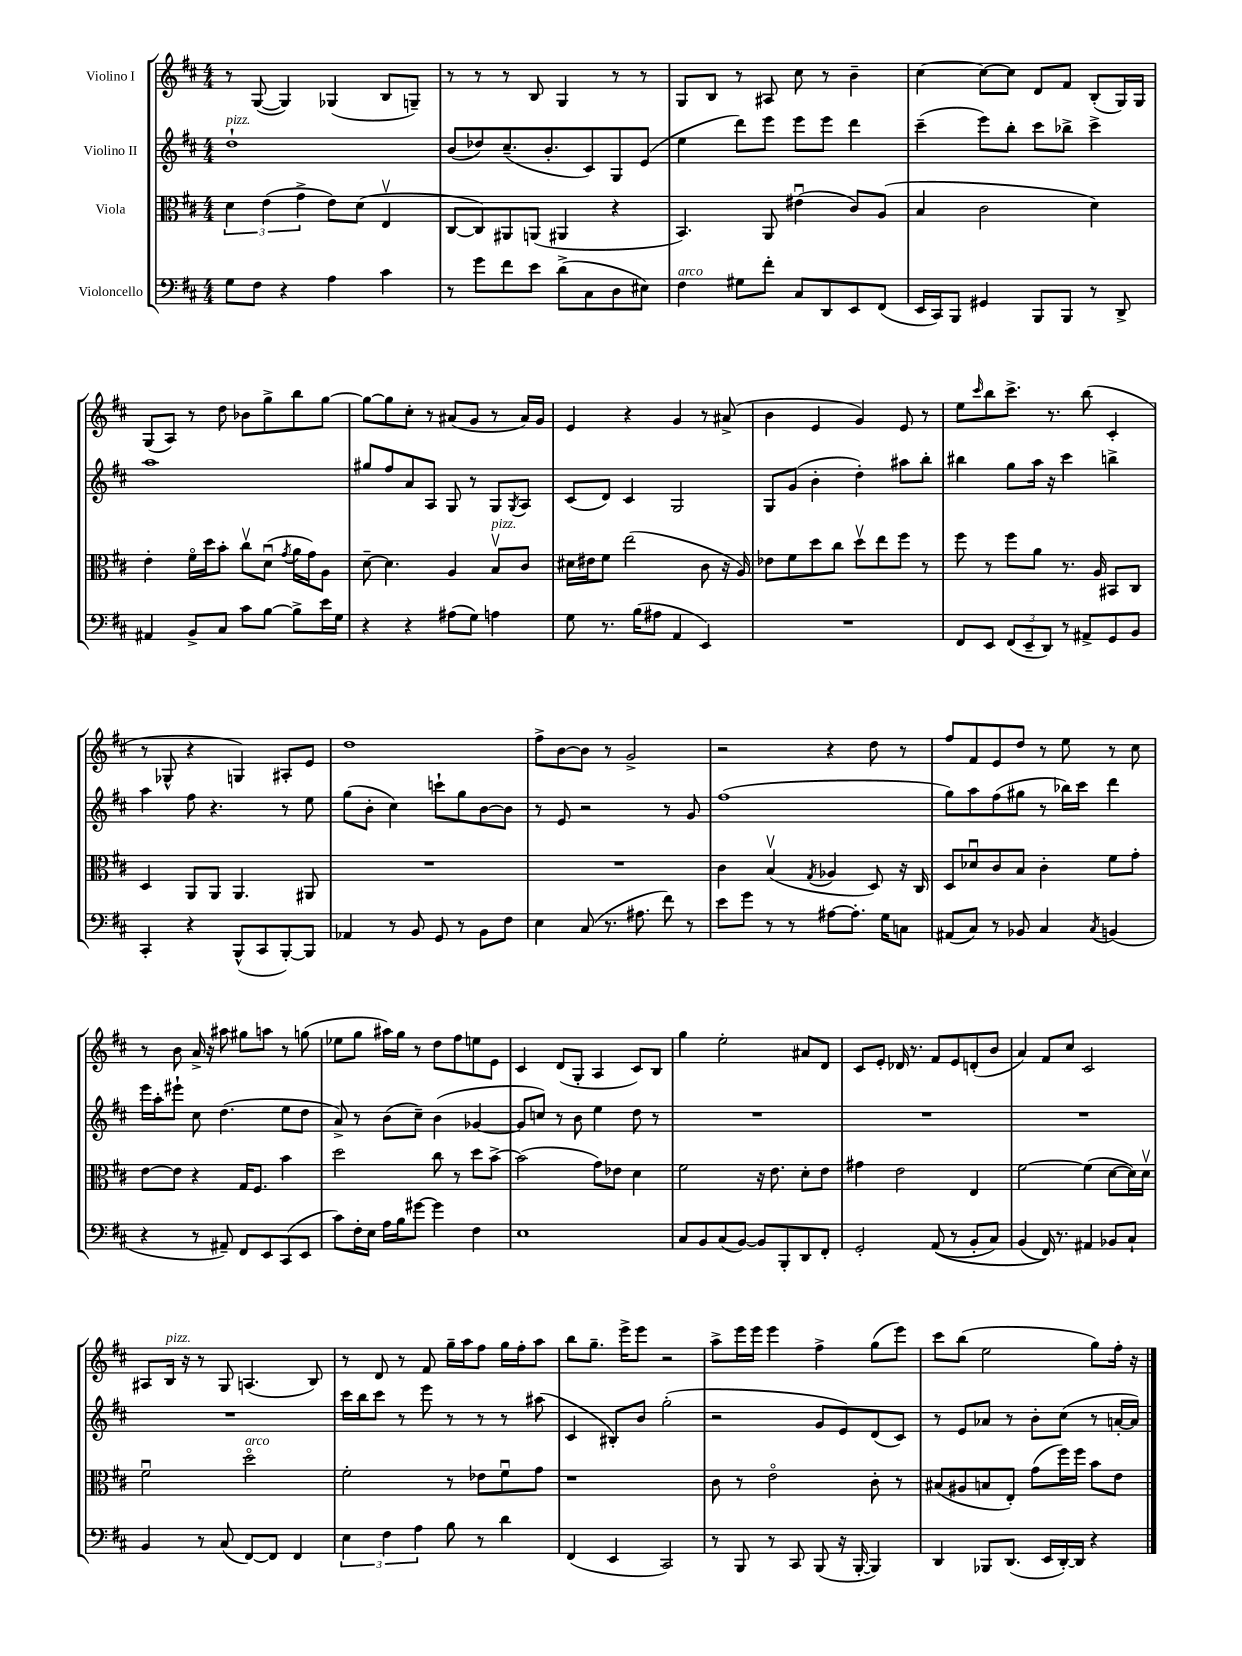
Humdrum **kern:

**kern	**kern	**kern	**kern
*part4	*part3	*part2	*part1
*staff4	*staff3	*staff2	*staff1
*I"Violoncello	*I"Viola	*I"Violino II	*I"Violino I
*clefF4	*clefC3	*clefG2	*clefG2
*k[f#c#]	*k[f#c#]	*k[f#c#]	*k[f#c#]
*M4/4	*M4/4	*M4/4	*M4/4
=102	=102	=102	=102
!	!	!LO:TX:a:i:t=pizz.	!
8G\L	6d\	1dd`	8r
8F#\J	.	.	([8G/
.	(6e\	.	.
4r	.	.	4G/])
.	6g^\	.	.
4A\	8e\L)	.	(4G-X/
.	(8d\J	.	.
4c#\	4Ev/	.	8B/L
.	.	.	8Gn~/J)
=103	=103	=103	=103
8r	[8C#/L	(8b/L	8r
8g\L	8C#/])	8dd-X/)	8r
8f#\	8AA#X/	(8.cc#~/	8r
8e\J	(8AAn/J	.	8B/
.	.	8.b'/	.
(8d^\L	4AA#X/	.	4G/
8C#\	.	8c#/)	.
8D\	4r	8G/	8r
8E#X\J)	.	(8e/J	8r
=104	=104	=104	=104
!LO:TX:a:i:t=arco	!	!	!
4F#\	4.BB/)	4ee\	8G/L
.	.	.	8B/J
8G#X\L	.	8ddd\L)	8r
8f#'\J	8AA/	8eee\J	8A#X/
8C#/L	(4e#Xu\	8eee\L	8cc#\
8DD/	.	8eee\J	8r
8EE/	8c#/L)	4ddd\	4b~\
(8FF#/J	(8A/J	.	.
=105	=105	=105	=105
16EE/LL	4B/	(4ccc#~\	[4cc#\
16CC#/J)	.	.	.
8BBB/J	.	.	.
4GG#X/	2c#\	8eee\L)	8cc#\L_
.	.	8bb'\J	8cc#\J]
8BBB/L	.	8ccc#\L	8d/L
8BBB/J	.	8bb-X^\J	8f#/J
8r	4d\)	4ccc#^\	(8B'/L
8DD^/	.	.	16G/L)
.	.	.	16G/JJ
!!LO:LB:g=z
=106	=106	=106	=106
4AA#X/	4e'\	1aa	(8G/L
.	.	.	8A/J)
8BB^/L	16f#\LL	.	8r
.	16dd\J	.	.
8C#/J	8b'\J	.	8dd\
8c#\L	8cc#v\L	.	8b-X\L
[8B\J	(8du\J	.	8gg^\
.	8qg/	.	.
8B^\L]	16a\LL	.	8bb\
.	16g\J)	.	.
16e\L	8A\J	.	[8gg\J
16G\JJ	.	.	.
=107	=107	=107	=107
4r	[8d~\	8gg#X/L	8gg\L_
.	4.d\]	8ff#/	8gg\]
4r	.	8a/	8cc#'\J
.	.	8A/J	8r
(8A#X\L	4A/	8G/	(8a#X/L
8G\J)	.	8r	8g/J
!	!LO:TX:a:i:t=pizz.	!	!
4An\	8Bv/L	8G/L	8r
.	.	8qG/	.
.	8c#/J	8A/J	16a#/LL)
.	.	.	16g/JJ
=108	=108	=108	=108
8G\	16d#X\LL	(8c#/L	4e/
.	16e#X\J	.	.
8.r	8f#\J	8d/J)	.
.	(2ee\	4c#/	4r
(16B\KL	.	.	.
8A#X\J	.	.	.
4AA/	.	2G/	4g/
4EE/)	8c#\	.	8r
.	16r	.	(8a#X^/
.	16A/)	.	.
=109	=109	=109	=109
1r	8e-X\L	8G/L	4b\
.	8f#\	(8g/J	.
.	8dd\	4b'\	4e/
.	8cc#\J	.	.
.	8ddv\L	4dd'\)	4g/)
.	8ee\	.	.
.	8ff#\J	8aa#X\L	8e/
.	8r	8bb'\J	8r
=110	=110	=110	=110
8FF#/L	8ff#\	4bb#X\	8ee\L
.	.	.	16qqccc#/
8EE/J	8r	.	8bb\
(12FF#/L	8ff#\L	8gg\L	8.ccc#^\J
12EE~/	.	.	.
.	8a\J	16aa\Jk	.
12DD/J)	.	.	.
.	.	16r	8.r
8r	8.r	4ccc#\	.
8AA#X^/L	.	.	(8bb\
.	16A/	.	.
8GG/	8BB#X/L	4bbn^\	4c#'/
8BB/J	8C#/J	.	.
!!LO:LB:g=z
=111	=111	=111	=111
4CC#'/	4D/	4aa\	8r
.	.	.	8G-X^^/
4r	8AA/L	8ff#\	4r
.	8AA/J	4.r	.
(8BBB^^/L	4.AA/	.	4Gn/)
8CC#/	.	.	.
[8BBB'/)	.	8r	8A#X'/L
8BBB/J]	8AA#X/	8ee\	8e/J
=112	=112	=112	=112
4AA-X/	1r	(8gg\L	1dd
.	.	8b'\J	.
8r	.	4cc#\)	.
8BB/	.	.	.
8GG/	.	8cccn`\L	.
8r	.	8gg\	.
8BB\L	.	[8b\	.
8F#\J	.	8b\J]	.
=113	=113	=113	=113
4E\	1r	8r	8ff#^\L
.	.	8e/	[8b\
(8C#/	.	2r	8b\J]
8.r	.	.	8r
.	.	.	2g^/
8.A#X\	.	.	.
8f#\)	.	8r	.
8r	.	8g/	.
=114	=114	=114	=114
8e\L	4c#\	(1ff#	2r
8g\J	.	.	.
8r	(4Bv/	.	.
8r	.	.	.
.	8qG/	.	.
[8A#X\L	4A-X/	.	4r
8.A#'\J]	.	.	.
.	8D/)	.	8dd\
16G\KL	.	.	.
8Cn\J	16r	.	8r
.	16C#/	.	.
=115	=115	=115	=115
(8AA#X/L	8D/L	8gg\L)	8ff#/L
8C#/J)	8d-Xu/	8aa\	8f#/
8r	8c#/	(8ff#\	8e/
8BB-X/	8B/J	8gg#X\J	8dd/J
4C#/	4c#'\	8r	8r
.	.	16bb-X\LL)	8ee\
.	.	16ccc#\JJ	.
8qC#/	.	.	.
(4BBn/	8f#\L	4ddd\	8r
.	8g'\J	.	8cc#\
!!LO:LB:g=z
=116	=116	=116	=116
4r	[8e\L	16eee\LL	8r
.	.	16aa'\J	.
.	8e\J]	8eee#X`\J	8b\
8r	4r	8cc#\	16a^/
.	.	.	16r
8AA#X~/)	.	(4.dd\	8aa#X\
8FF#/L	16G/KL	.	8gg#X\L
.	8.F#/J	.	.
8EE/	.	.	8aan\J
(8CC#/	4b\	8ee\L	8r
8EE/J	.	8dd\J	(8ggn\
=117	=117	=117	=117
8c#\L)	2dd\	8a^/)	8ee-X\L
16F#'\L	.	8r	8gg\J
16E\JJ	.	.	.
16A\LL	.	(8b\L	16aa#X\LL)
16B\J	.	.	16gg\JJ
[8g#X\J	.	8cc#~\J)	8r
4g#\]	8cc#\	(4b\	8dd\L
.	8r	.	8ff#\
4F#\	8dd\L	[4g-X/	8een\
.	[8b^\J	.	8e\J
=118	=118	=118	=118
1E	(2b\]	8g-/L]	4c#/
.	.	8ccn/J)	.
.	.	8r	(8d/L
.	.	8b\	8G'/J
.	8g\L)	4ee\	4A/
.	8e-X\J	.	.
.	4d\	8dd\	8c#/L)
.	.	8r	8B/J
=119	=119	=119	=119
8C#/L	2f#\	1r	4gg\
8BB/	.	.	.
(8C#/	.	.	2ee'\
[8BB/J)	.	.	.
8BB/L]	16r	.	.
.	8.e\	.	.
8BBB'/	.	.	.
8DD/	8d'\L	.	8a#X/L
8FF#'/J	8e\J	.	8d/J
=120	=120	=120	=120
2GG'/	4g#X\	1r	8c#/L
.	.	.	8e'/J
.	2e\	.	16d-X/
.	.	.	8.r
((8AA/	.	.	8f#/L
8r	.	.	8e/
8BB'/L	4E/	.	(8dn'/
8C#/J)	.	.	8b/J
=121	=121	=121	=121
(4BB/	[2f#\	1r	4a/)
16FF#/))	.	.	8f#/L
8.r	.	.	.
.	.	.	8cc#/J
4AA#X/	(4f#\]	.	2c#/
8BB-X/L	[8d\L	.	.
8C#`/J	16d\L])	.	.
.	16dv\JJ	.	.
!!LO:LB:g=z
=122	=122	=122	=122
4BB/	2f#u\	1r	8A#X/L
!	!	!	!LO:TX:a:i:t=pizz.
.	.	.	16B/Jk
.	.	.	16r
8r	.	.	8r
(8C#/	.	.	8G/
!	!LO:TX:a:i:t=arco	!	!
[8FF#/L)	2dd\	.	(4.An/
8FF#/J]	.	.	.
4FF#/	.	.	.
.	.	.	8B/)
=123	=123	=123	=123
6E\	2f#'\	16ccc#\LL	8r
.	.	16bb\J	.
.	.	8ccc#\J	8d/
6F#\	.	.	.
.	.	8r	8r
6A\	.	.	.
.	.	8eee\	8f#/
8B\	8r	8r	16gg~\LL
.	.	.	16aa\J
8r	8e-X\L	8r	8ff#\J
4d\	8f#u\	8r	16gg\LL
.	.	.	16ff#'\J
.	8g\J	(8aa#X\	8aa\J
=124	=124	=124	=124
(4FF#/	1r	4c#/	8bb\L
.	.	.	8.gg~\J
4EE/	.	8B#X'/L)	.
.	.	.	16eee^\KL
.	.	8b/J	8eee\J
2CC#/)	.	(2gg'\	2r
=125	=125	=125	=125
8r	8c#\	2r	8aa^\L
8BBB/	8r	.	16eee\L
.	.	.	16eee\JJ
8r	2e\	.	4eee\
8CC#/	.	.	.
(8BBB/	.	8g/L	4ff#^\
16r	.	8e/)	.
[16BBB'/	.	.	.
4BBB/])	8c#'\	(8d/	(8gg\L
.	8r	8c#/J)	8eee\J)
=126	=126	=126	=126
4DD/	(8B#X/L	8r	8ccc#\L
.	8A#X/	8e/L	(8bb\J
8BBB-X/L	8Bn/	8a-X/J	2ee\
(8.DD/J	8E'/J)	8r	.
.	(8g\L	8b'\L	.
16EE/LL	.	.	.
[16DD'/)	16ff#\L)	(8cc#\J	.
16DD/JJ]	16ff#\JJ	.	.
4r	8b\L	8r	8gg\L)
.	8e\J	[16an'/LL	16ff#'\Jk
.	.	16a/JJ])	16r
==	==	==	==
*-	*-	*-	*-
